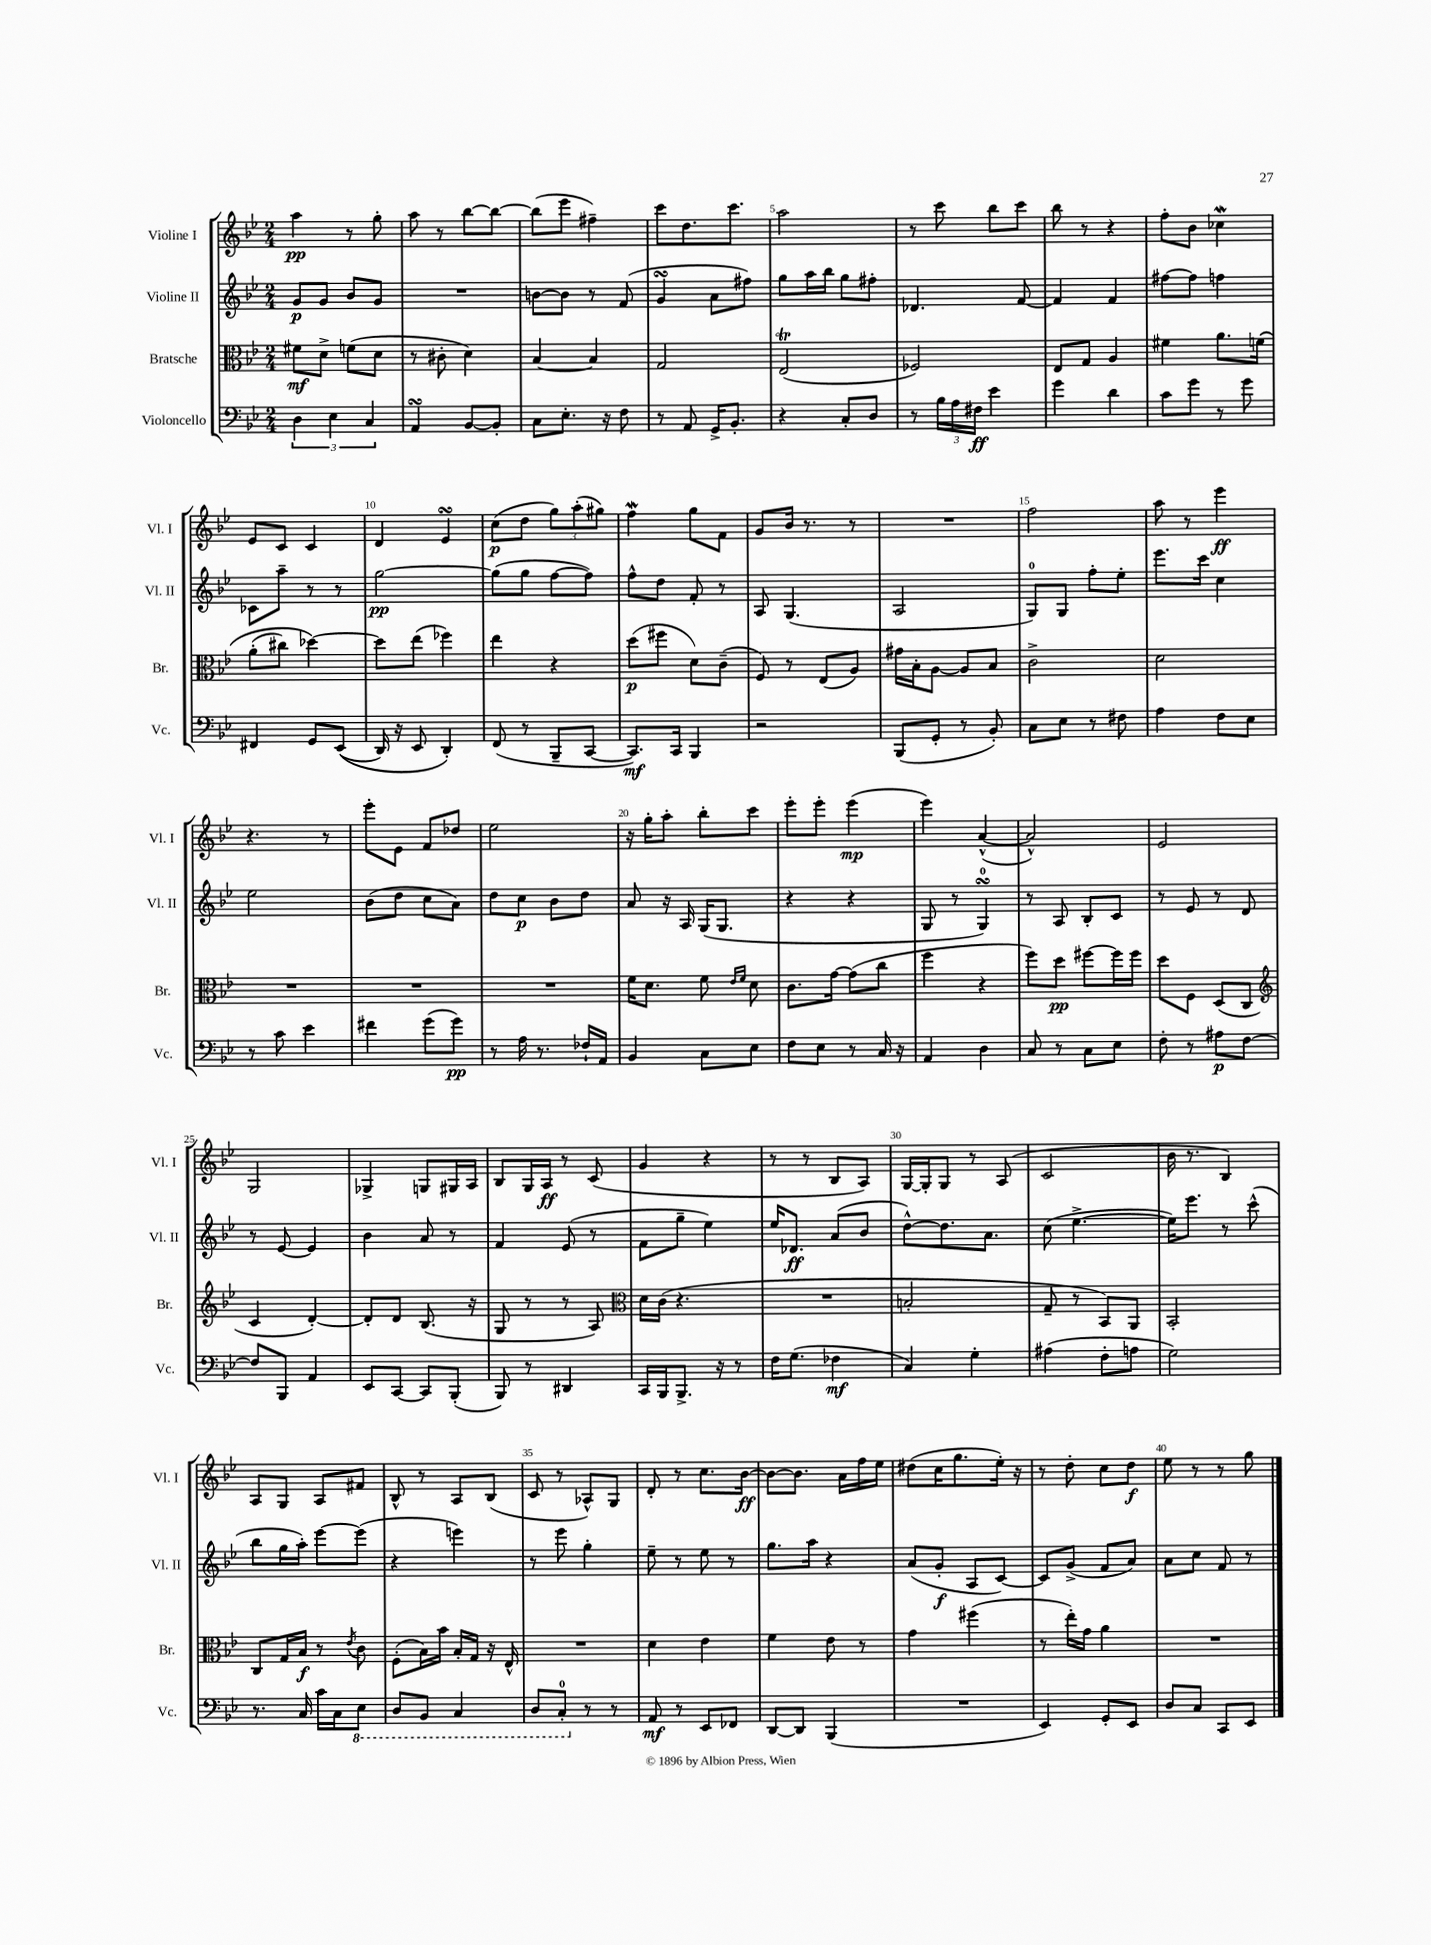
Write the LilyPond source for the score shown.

<<
\new StaffGroup <<
\new Staff = "s0" \with { instrumentName = "Violine I" shortInstrumentName = "Vl. I" } {
    \clef treble \key bes \major \numericTimeSignature \time 2/4
    a''4\pp r8 g''8-. |
    a''8 r8 bes''8~ bes''8~ |
    bes''8( ees'''8 fis''4--) |
    c'''8 d''8. c'''8. |
    a''2 |
    r8 c'''8 bes''8 c'''8 |
    bes''8 r8 r4 |
    f''8-. bes'8 ces''4\mordent |
    ees'8 c'8 c'4 |
    d'4 ees'4\turn |
    c''8\p( d''8 \tuplet 3/2 { g''8) a''8-.( gis''8) } |
    f''4\mordent g''8 f'8 |
    g'8 bes'16 r8. r8 |
    R2 |
    f''2 |
    a''8 r8 ees'''4\ff |
    r4. r8 |
    ees'''8-. ees'8 f'8 des''8 |
    ees''2 |
    r16 g''16-. a''8-. bes''8-. c'''8 |
    ees'''8-. ees'''8-. ees'''4\mp( |
    ees'''4) a'4~-^( |
    a'2-^) |
    ees'2 |
    g2 |
    ges4-> g8 gis16 a16 |
    bes8 g16 a16\ff r8 c'8( |
    g'4 r4 |
    r8 r8 bes8 a8) |
    g16~ g16-. g8 r8 a8( |
    c'2 |
    bes'16 r8. bes4) |
    a8 g8 a8 fis'8 |
    bes8-^ r8 a8 bes8( |
    c'8 r8 aes8-^) g8 |
    d'8-. r8 c''8. bes'16~\ff |
    bes'8~ bes'8. a'16 f''16 ees''16 |
    dis''8( c''16 g''8. ees''16-.) r16 |
    r8 d''8-. c''8 d''8\f |
    ees''8 r8 r8 g''8 \bar "|." |
}
\new Staff = "s1" \with { instrumentName = "Violine II" shortInstrumentName = "Vl. II" } {
    \clef treble \key bes \major \numericTimeSignature \time 2/4
    g'8\p g'8 bes'8 g'8 |
    R2 |
    b'8~ b'8 r8 f'8( |
    g'4\turn a'8 fis''8) |
    g''8 a''16 bes''16 g''8 fis''8-. |
    des'4. f'8~ |
    f'4 f'4 |
    fis''8~ fis''8 f''4 |
    ces'8 a''8-- r8 r8 |
    g''2~\pp |
    g''8( g''8 f''8~ f''8) |
    f''8-^ d''8 f'8-. r8 |
    a8 g4.( |
    a2 |
    g8-0) g8 f''8-. ees''8-. |
    ees'''8. c'''16 c''4 |
    ees''2 |
    bes'8( d''8 c''8 a'8) |
    d''8 c''8\p bes'8 d''8 |
    a'8 r16 a16 g16( g8. |
    r4 r4 |
    g8 r8 g4-0\turn) |
    r8 a8 bes8-. c'8 |
    r8 ees'8 r8 d'8 |
    r8 ees'8~ ees'4 |
    bes'4 a'8 r8 |
    f'4 ees'8( r8 |
    f'8 g''8-- ees''4) |
    ees''16 des'8.\ff a'8( bes'8 |
    d''8~-^) d''8. a'8. |
    c''8( ees''4.~-> |
    ees''16) ees'''8. r8 c'''8-^( |
    bes''8 g''16 a''16-.) ees'''8~ ees'''8( |
    r4 e'''4) |
    r8 ees'''8 g''4-. |
    ees''8-- r8 ees''8 r8 |
    g''8. a''16 r4 |
    a'8( g'8-.\f a8 c'8~) |
    c'8 g'8->( f'8 a'8) |
    a'8 c''8 f'8 r8 \bar "|." |
}
\new Staff = "s2" \with { instrumentName = "Bratsche" shortInstrumentName = "Br." } {
    \clef alto \key bes \major \numericTimeSignature \time 2/4
    fis'8\mf d'8-> f'8( d'8 |
    r8 cis'8-. d'4) |
    bes4~ bes4 |
    g2 |
    ees2\trill( |
    fes2) |
    ees8 g8 a4 |
    fis'4 a'8. f'16\( |
    a'8-.( cis''8) des''4~\) |
    des''8 ees''8( fes''4) |
    ees''4 r4 |
    d''8\p( fis''8 d'8) c'8--( |
    f8) r8 ees8( a8) |
    gis'16 bes16-. a8~ a8 bes8 |
    c'2-> |
    d'2 |
    R2 |
    R2 |
    R2 |
    f'16 d'8. f'8 \grace { ees'16 f'16 } d'8 |
    c'8. g'16~ g'8( c''8 |
    f''4 r4 |
    f''8) d''8\pp fis''8~ fis''16 fis''16 |
    d''8 f8 d8( c8 |
    \clef treble c'4 d'4~-.) |
    d'8-. d'8 bes8.( r16 |
    g8 r8 r8 a8) |
    \clef alto d'16 c'16( r4. |
    R2 |
    b2-. |
    g8-- r8 bes,8) a,8 |
    bes,2-. |
    c8 g16 bes16\f r8 \acciaccatura { ees'8 } c'8 |
    f8-.( bes16) bes'16 bes16-. g16 r16 ees16-^ |
    R2 |
    d'4 ees'4 |
    f'4 ees'8 r8 |
    g'4 fis''4( |
    r8 ees''16-.) g'16 a'4 |
    R2 \bar "|." |
}
\new Staff = "s3" \with { instrumentName = "Violoncello" shortInstrumentName = "Vc." } {
    \clef bass \key bes \major \numericTimeSignature \time 2/4
    \tuplet 3/2 { d4 ees4 c4 } |
    a,4\turn bes,8~ bes,8-. |
    c8 ees8.-. r16 f8 |
    r8 a,8 g,16-> bes,8.-. |
    r4 c8-. d8 |
    r8 \tuplet 3/2 { bes16 a16 fis16\ff } ees'4 |
    g'4 d'4 |
    c'8 g'8 r8 g'8 |
    fis,4 g,8 ees,8(\( |
    d,16) r16 ees,8 d,4-.\) |
    f,8( r8 bes,,8-- c,8~ |
    c,8.\mf) c,16 bes,,4 |
    r2 |
    bes,,8( g,8-. r8 bes,8-.) |
    c8 ees8 r8 fis8 |
    a4 f8 ees8 |
    r8 c'8 ees'4 |
    fis'4 g'8( g'8\pp) |
    r8 a16 r8. fes16-! a,16 |
    bes,4 c8 ees8 |
    f8 ees8 r8 c16 r16 |
    a,4 d4 |
    c8 r8 c8 ees8 |
    f8-. r8 ais8\p f8~ |
    f8 bes,,8 a,4 |
    ees,8 c,8~ c,8 bes,,8-.( |
    bes,,8) r8 dis,4 |
    c,16 bes,,16 bes,,8.-> r16 r8 |
    f16 g8.( fes4\mf |
    c4) g4-. |
    ais4( f8-. a8 |
    g2) |
    r8. c16 c'16 c16 \ottava #-1 ees,8 |
    d,8 bes,,8 c,4 |
    d,8 c,8-0-. \ottava #0 r8 r8 |
    a,8\mf r8 ees,8 fes,8 |
    d,8~ d,8 bes,,4( |
    R2 |
    ees,4) g,8-. ees,8 |
    d8 c8 c,8 ees,8 \bar "|." |
}
>>
>>
\layout { \context { \Score \override BarNumber.break-visibility = ##(#f #t #t) barNumberVisibility = #(every-nth-bar-number-visible 5) } }
